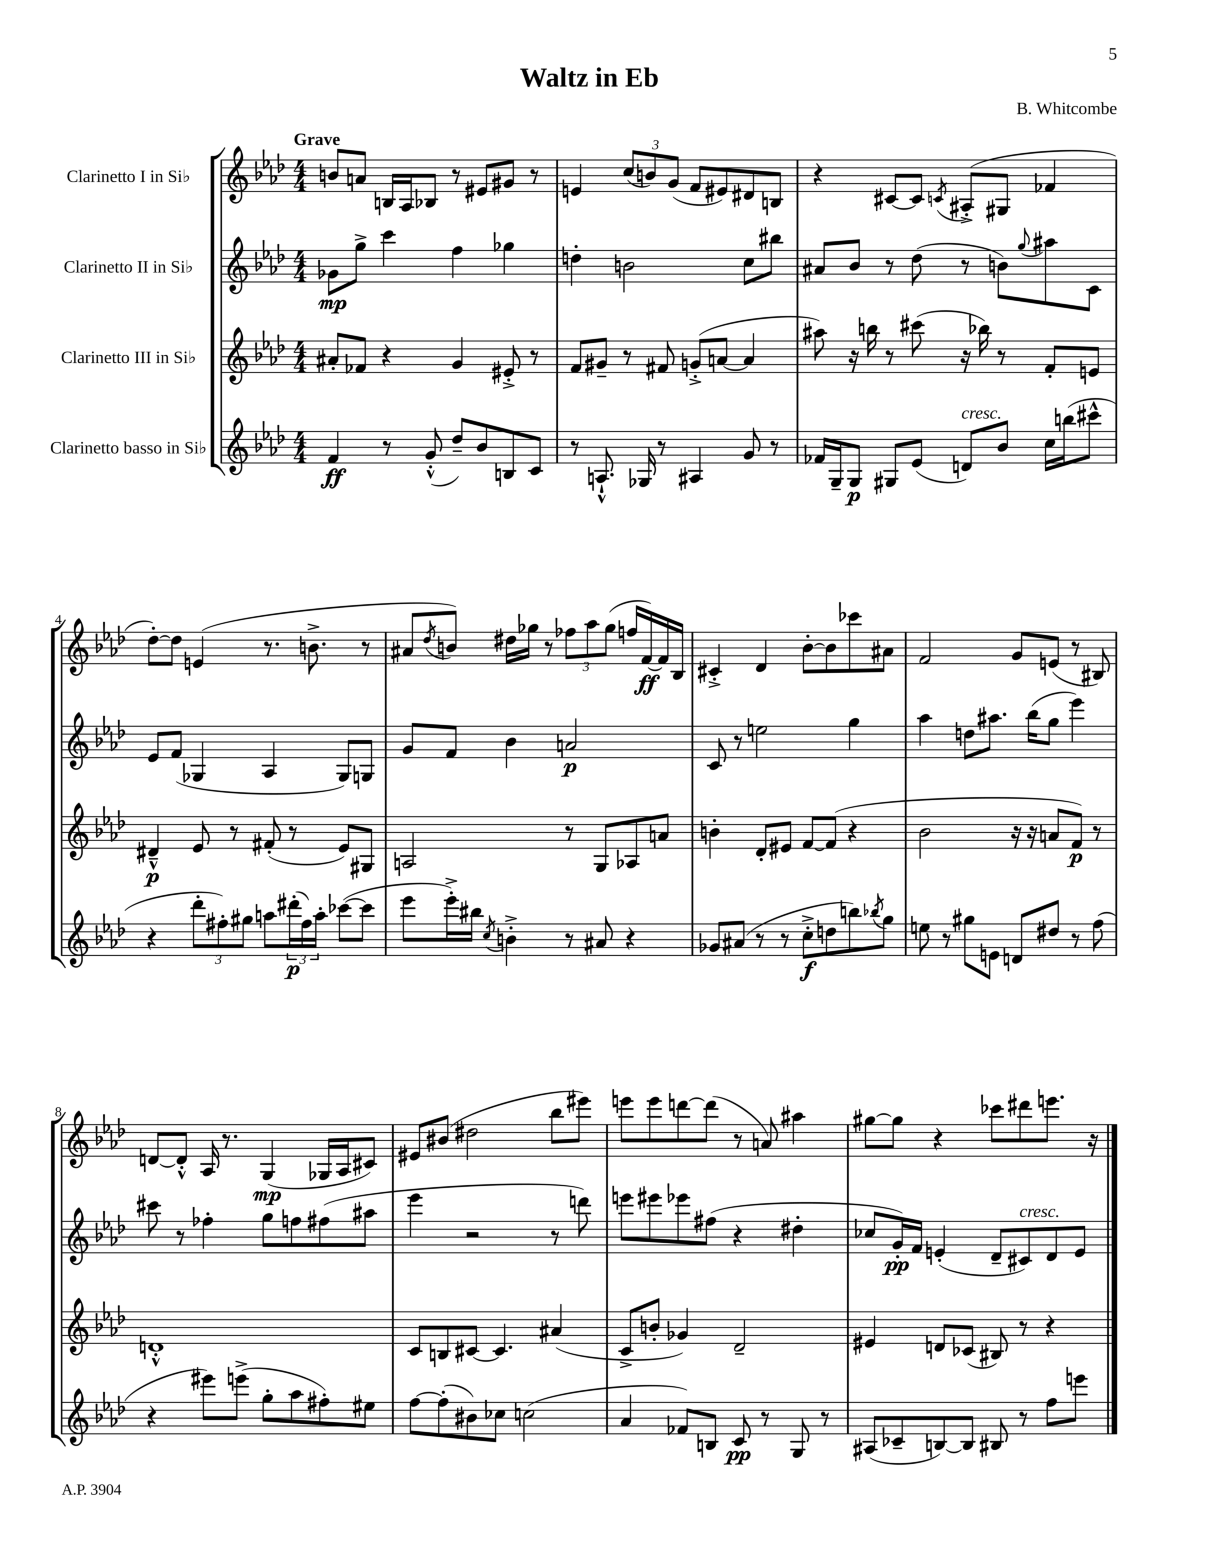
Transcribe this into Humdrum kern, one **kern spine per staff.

**kern	**dynam	**kern	**dynam	**kern	**dynam	**kern	**dynam
*part4	*part4	*part3	*part3	*part2	*part2	*part1	*part1
*staff4	*staff4	*staff3	*staff3	*staff2	*staff2	*staff1	*staff1
*I"Clarinetto basso in Si♭	*	*I"Clarinetto III in Si♭	*	*I"Clarinetto II in Si♭	*	*I"Clarinetto I in Si♭	*
*clefG2	*	*clefG2	*	*clefG2	*	*clefG2	*
*k[b-e-a-d-]	*	*k[b-e-a-d-]	*	*k[b-e-a-d-]	*	*k[b-e-a-d-]	*
*M4/4	*	*M4/4	*	*M4/4	*	*M4/4	*
=1	=1	=1	=1	=1	=1	=1	=1
!	!	!	!	!	!	!LO:TX:a:B:t=Grave	!
4f/	ff	8a#X'/L	.	8g-X\L	mp	8bn/L	.
.	.	8f-X/J	.	8gg^\J	.	8an/J	.
8r	.	4r	.	4ccc\	.	16Bn/LL	.
.	.	.	.	.	.	16A-/J	.
(8g'^^/	.	.	.	.	.	8B-X/J	.
8dd-~/L)	.	4g/	.	4ff\	.	8r	.
8b-/	.	.	.	.	.	8e#X/L	.
8Bn/	.	8e#X'^/	.	4gg-X\	.	8g#X/J	.
8c/J	.	8r	.	.	.	8r	.
=2	=2	=2	=2	=2	=2	=2	=2
8r	.	8f/L	.	4ddn'\	.	4en/	.
8.An`^^/	.	8g#X~/J	.	.	.	.	.
.	.	8r	.	2bn\	.	(12cc/L	.
16G-X/	.	.	.	.	.	.	.
.	.	.	.	.	.	12bn/)	.
8r	.	8f#X/	.	.	.	.	.
.	.	.	.	.	.	(12g/J	.
4A#X/	.	(8gn'^/L	.	.	.	8f/L	.
.	.	[8an/J	.	.	.	8e#X/)	.
8g/	.	4a/]	.	8cc\L	.	8d#X/	.
8r	.	.	.	8bb#X\J	.	8Bn/J	.
=3	=3	=3	=3	=3	=3	=3	=3
16f-X/LL	.	8aa#X\)	.	8a#X/L	.	4r	.
16G~/J	.	.	.	.	.	.	.
8G/J	p	16r	.	8b-/J	.	.	.
.	.	16bbn\	.	.	.	.	.
8G#X/L	.	8r	.	8r	.	[8c#X/L	.
(8e-/J	.	(8ccc#X\	.	(8dd-\	.	8c#/J]	.
.	.	.	.	.	.	8qcn/	.
!LO:TX:a:i:t=cresc.	!	!	!	!	!	!	!
8dn/L)	.	16r	.	8r	.	(8A#X'^/L	.
.	.	16bb-X\)	.	.	.	.	.
8b-/J	.	8r	.	8bn\L)	.	8G#X/J	.
.	.	.	.	8qqgg/	.	.	.
16cc\LL	.	8f'/L	.	8aa#X\	.	4f-X/	.
(16bbn\J	.	.	.	.	.	.	.
8ccc#X^^\J	.	8en/J	.	8c\J	.	.	.
!!LO:LB:g=z
=4	=4	=4	=4	=4	=4	=4	=4
4r	.	4d#X~^^/	p	8e-/L	.	[8dd-'\L)	.
.	.	.	.	(8f/J	.	8dd-\J]	.
12ddd-'\L	.	8e-/	.	4G-X/	.	(4en/	.
12ff#X'\)	.	.	.	.	.	.	.
.	.	8r	.	.	.	.	.
12gg#X\J	.	.	.	.	.	.	.
8aan\L	.	(8f#X'/	.	4A-/	.	8.r	.
(24ddd#X'\L	p	8r	.	.	.	.	.
24ff#\)	.	.	.	.	.	.	.
.	.	.	.	.	.	8.bn^\	.
24aa'\JJ	.	.	.	.	.	.	.
([8ccc-X\L	.	8e-/L)	.	8G-/L)	.	.	.
8ccc-\J]	.	8G#X/J	.	8Gn/J	.	8r	.
=5	=5	=5	=5	=5	=5	=5	=5
8eee-\L	.	2An/	.	8g/L	.	8a#X/L	.
.	.	.	.	.	.	8qdd-/	.
16eee-'^\L)	.	.	.	8f/J	.	8bn/J)	.
16bb#X\JJ	.	.	.	.	.	.	.
8qcc/	.	.	.	.	.	.	.
4bn'^\	.	.	.	4b-\	.	16dd#X\LL	.
.	.	.	.	.	.	16gg-X\JJ	.
.	.	.	.	.	.	8r	.
8r	.	8r	.	2an/	p	12ff-X\L	.
.	.	.	.	.	.	12aa-\	.
8a#X/	.	8G/L	.	.	.	.	.
.	.	.	.	.	.	(12gg-\J	.
4r	.	8A-X/	.	.	.	16ffn/LL	.
.	.	.	.	.	.	[16f/)	ff
.	.	8an/J	.	.	.	16f/]	.
.	.	.	.	.	.	16B-/JJ	.
=6	=6	=6	=6	=6	=6	=6	=6
8g-X/L	.	4bn'\	.	8c/	.	4c#X'^/	.
(8a#X/J	.	.	.	8r	.	.	.
8r	.	8d-'/L	.	2een\	.	4d-/	.
8r	.	8e#X/J	.	.	.	.	.
8cc'^\L	f	[8f/L	.	.	.	[8b-'\L	.
8ddn\	.	(8f/J]	.	.	.	8b-\]	.
8bbn\)	.	4r	.	4gg\	.	8ccc-X\	.
8qbb-X/	.	.	.	.	.	.	.
8gg\J	.	.	.	.	.	8a#X\J	.
=7	=7	=7	=7	=7	=7	=7	=7
8een\	.	2b-\	.	4aa-\	.	2f/	.
8r	.	.	.	.	.	.	.
8gg#X\L	.	.	.	8ddn\L	.	.	.
8en\J	.	.	.	8.aa#X\J	.	.	.
8dn/L	.	16r	.	.	.	8g/L	.
.	.	16r	.	(16bb-\KL	.	.	.
8dd#X/J	.	8an/L	.	8gg\J	.	(8en/J	.
8r	.	8f/J)	p	4eee-\)	.	8r	.
(8ff\	.	8r	.	.	.	8B#X/)	.
!!LO:LB:g=z
=8	=8	=8	=8	=8	=8	=8	=8
4r	.	1dn'^^	.	8ccc#X\	.	[8dn/L	.
.	.	.	.	8r	.	8d'^^/J]	.
8eee#X\L)	.	.	.	4ff-X'\	.	16A-/	.
.	.	.	.	.	.	8.r	.
(8eeen^\J	.	.	.	.	.	.	.
8gg'\L	.	.	.	8gg\L	.	(4G/	mp
8aa-\	.	.	.	8ffn\	.	.	.
8ff#X'\)	.	.	.	(8ff#X\	.	16G-X/LL	.
.	.	.	.	.	.	16A-/J	.
8ee#X\J	.	.	.	8aa#X\J	.	8c#X/J)	.
=9	=9	=9	=9	=9	=9	=9	=9
[8ff\L	.	8c/L	.	4eee-\	.	8e#X/L	.
(8ff'\]	.	8Bn/	.	.	.	(8b#X/J	.
8b#X\)	.	[8c#X/J	.	2r	.	2dd#X\	.
8cc-X\J	.	4.c#/]	.	.	.	.	.
(2ccn\	.	.	.	.	.	.	.
.	.	(4a#X/	.	8r	.	8bb-\L	.
.	.	.	.	8dddn\)	.	8eee#X\J)	.
=10	=10	=10	=10	=10	=10	=10	=10
4a-/	.	8c^/L	.	8eeen\L	.	8eeen\L	.
.	.	8bn'/J	.	8eee#X\	.	8eee\	.
8f-X/L)	.	4g-X/)	.	8eee-X\	.	[8dddn\	.
8Bn/J	.	.	.	(8ff#X\J	.	(8ddd\J]	.
8c/	pp	2d-~/	.	4r	.	8r	.
8r	.	.	.	.	.	8an/)	.
8G/	.	.	.	4dd#X'\	.	4aa#X\	.
8r	.	.	.	.	.	.	.
=11	=11	=11	=11	=11	=11	=11	=11
(8A#X/L	.	4e#X/	.	8cc-X/L	.	[8gg#X\L	.
8c-X~/	.	.	.	16g'/L)	pp	8gg#\J]	.
.	.	.	.	16f/JJ	.	.	.
[8Bn/)	.	8dn/L	.	(4en'/	.	4r	.
8B/J]	.	(8c-X/J	.	.	.	.	.
8B#X/	.	8B#X/)	.	8d-~/L	.	8ccc-X\L	.
!	!	!	!	!LO:TX:a:i:t=cresc.	!	!	!
8r	.	8r	.	8c#X/)	.	8ddd#X\	.
8ff\L	.	4r	.	8d-/	.	8.eeen\J	.
8eeen\J	.	.	.	8e/J	.	.	.
.	.	.	.	.	.	16r	.
==	==	==	==	==	==	==	==
*-	*-	*-	*-	*-	*-	*-	*-
